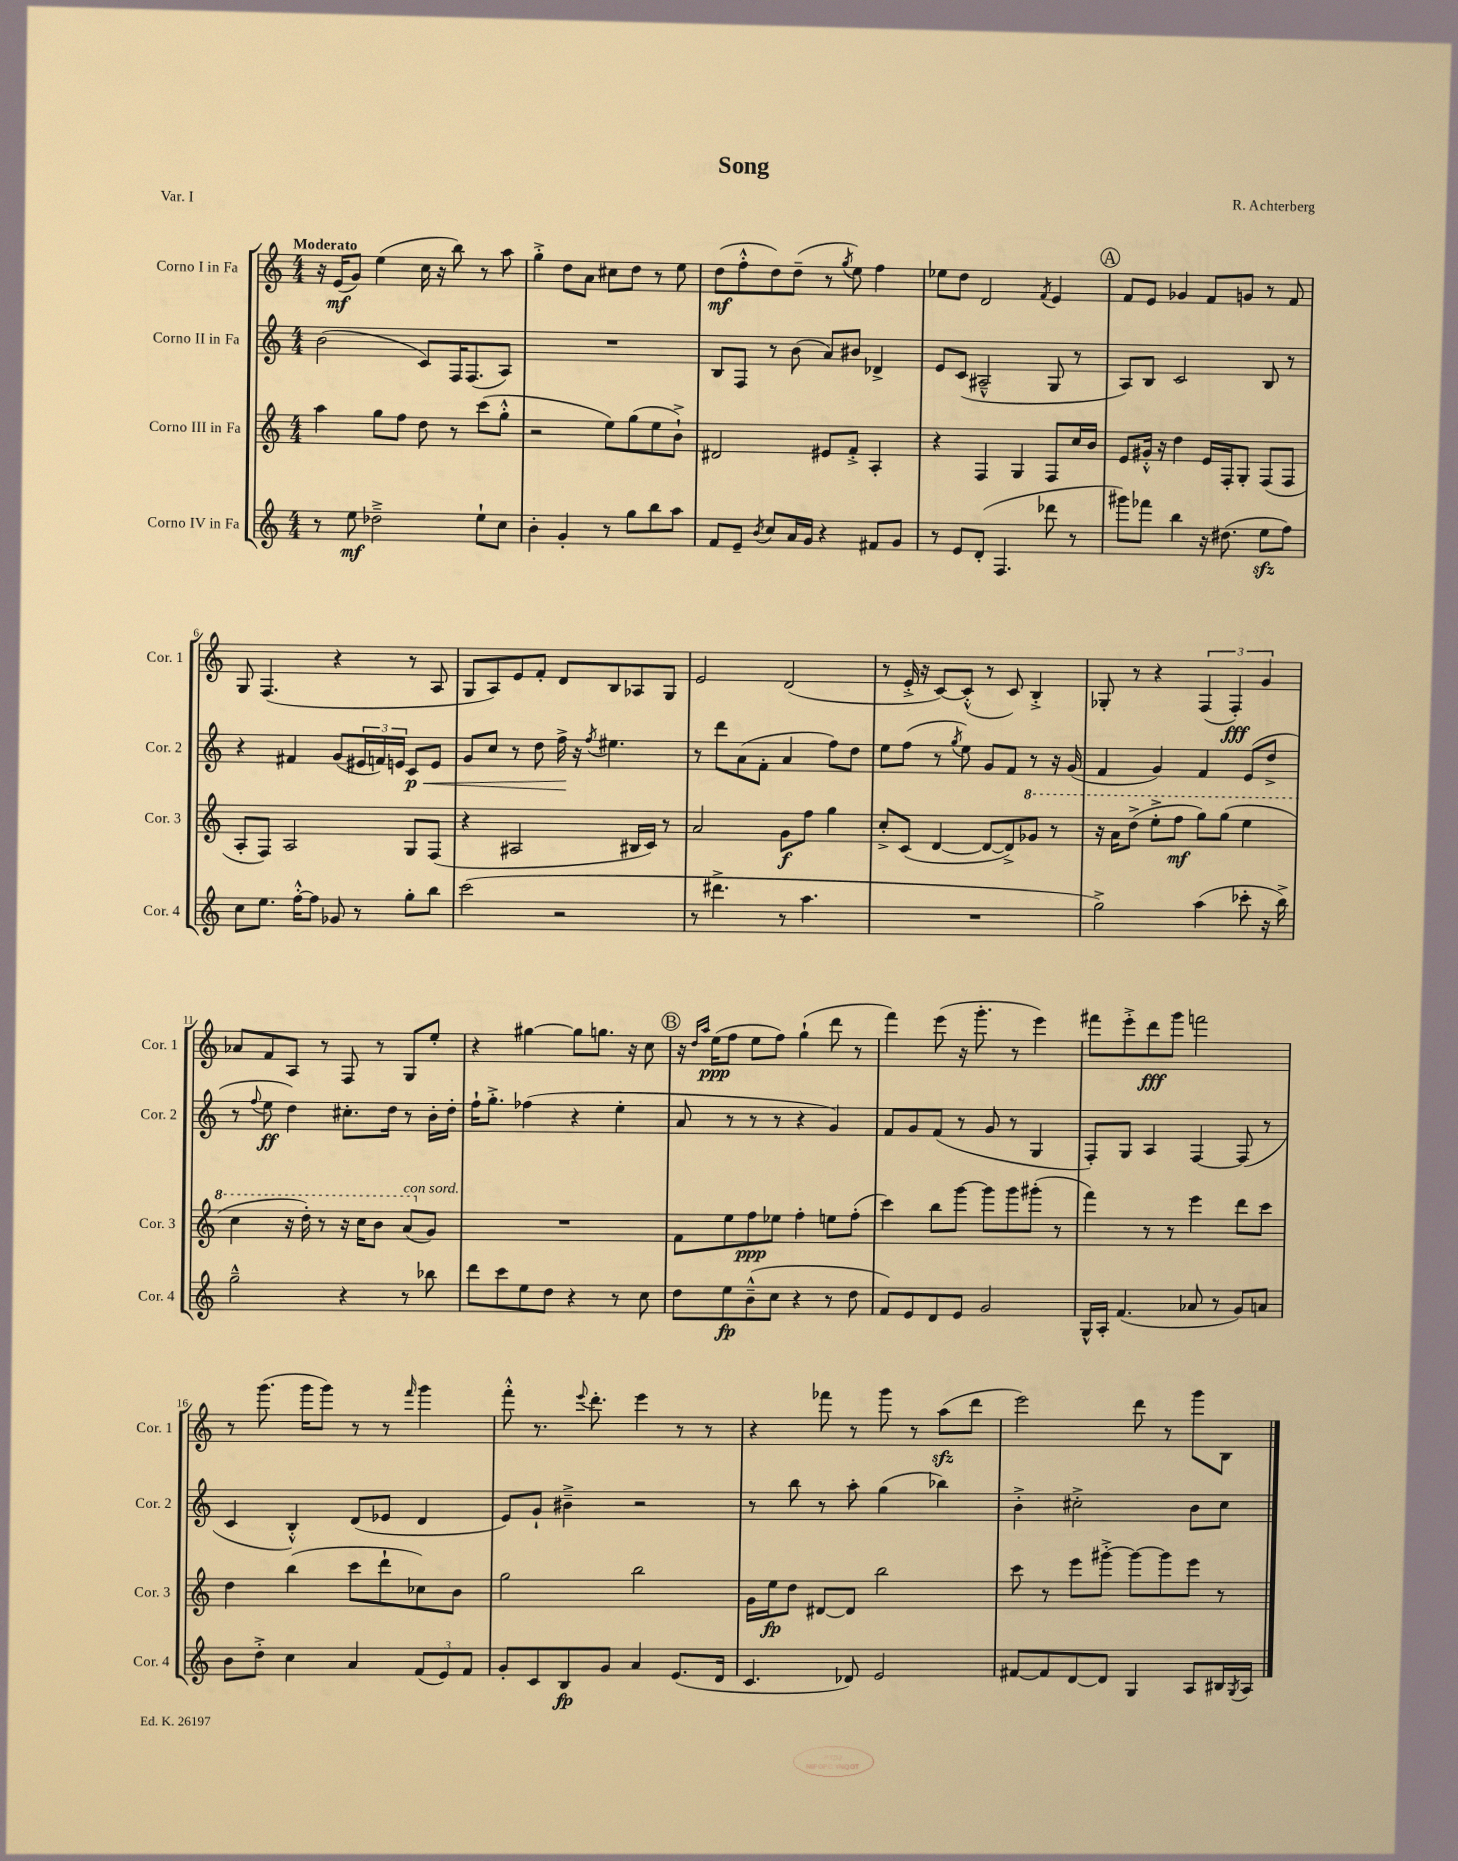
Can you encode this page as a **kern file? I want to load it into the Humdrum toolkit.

**kern	**kern	**kern	**kern
*staff4	*staff3	*staff2	*staff1
*clefG2	*clefG2	*clefG2	*clefG2
*k[]	*k[]	*k[]	*k[]
*M4/4	*M4/4	*M4/4	*M4/4
8r	4aa\	(2b\	16r
.	.	.	(16e/LK
8ee\	.	.	8g/J)
2dd-~^\	8gg\L	.	(4ee\
.	8ff\J	.	.
.	8dd\	8c/L)	16cc\
.	.	.	16r
.	8r	16F/K	8bb\)
.	.	(8.F/	.
8ee`\L	(8ccc\L	.	8r
8cc\J	8gg'^^\J	8A/J)	8aa\
=	=	=	=
4b'\	2r	1r	4gg'^\
4g'/	.	.	8dd\L
.	.	.	8a\J
8r	8ee\L)	.	8cc#\L
8gg\L	(8gg\	.	8dd\J
8bb\	8ee\	.	8r
8aa\J	8b`^\J)	.	8ee\
=	=	=	=
8f/L	2d#/	8B/L	(8dd\L
8e~/J	.	8F/J	8ff'^^\
8qb/	.	.	.
8cc/L	.	8r	8dd\)
16a/L	.	(8b\	(8dd~\J
16g/JJ	.	.	.
4r	8e#/L	8a/L)	8r
.	.	.	8qgg/
.	8f'^/J	8b#/J	8ee\)
8f#/L	4A'/	4d-^/	4ff\
8g/J	.	.	.
=	=	=	=
8r	4r	8e/L	8ee-\L
8e/L	.	(8c/J	8dd\J
(8d'/J	4F/	2A#~^^/	2d/
4.F/	.	.	.
.	4G/	.	.
.	.	.	8qf/
8ddd-\	8F/L	8G/	4e/
8r	16cc/L	8r	.
.	16b/JJ	.	.
=	=	=	=
8ggg#\L)	8e/L	8A/L)	8f/L
8fff-\J	16g#'^^/Jk	8B/J	8e/J
.	16r	.	.
4bb\	4dd\	2c/	4g-/
16r	16e/LL	.	8f/L
(8.dd#\	16F'/J	.	.
.	8G'/J	.	8g/J
8ee\L	(8F/L	8B/	8r
8ff\J)	8F/J	8r	8f/
=	=	=	=
8cc\L	8A'/L	4r	8G/
8.ee\J	8F/J)	.	(4.F/
.	2A/	4f#/	.
[16ff'^^\LK	.	.	.
8ff\]J	.	.	.
8g-/	.	(8g/L	4r
8r	.	24e#/L	.
.	.	24f/)	.
.	.	24e/JJ	.
8gg'\L	8G/L	8c/L	8r
8bb\J	(8F/J	8e/J	8A/
=	=	=	=
(2ccc\	4r	8g/L	8G/L
.	.	8cc/J	8A/)
.	2A#/	8r	8e/
.	.	8dd\	8f'/J
2r	.	16ff^\	8d/L
.	.	16r	.
.	.	8qff/	.
.	.	4.ee#\	8B/
.	16B#/LL	.	8A-/
.	16c/JJ)	.	.
.	8r	.	8G/J
=	=	=	=
8r	2a/	8r	2e/
4.ddd#^\	.	8ddd\L	.
.	.	(8a\	.
.	.	8f'\J	.
8r	8g\L	4a/	(2d/
4.aa\	8ff\J	.	.
.	4gg\	8ff\L)	.
.	.	8dd\J	.
=	=	=	=
1r	8cc'^/L	8ee\L	8r
.	(8c/J	(8ff\J	16e'^/
.	.	.	16r
.	[4d/	8r	[8c/L)
.	.	8qgg/	.
.	.	8ee\)	(8c'^^/]J
.	8d/_L	8g/L	8r
.	8d^/])	8f/J	8c/)
.	8gg-/J	8r	4B'^/
.	8r	16r	.
.	.	(16g/	.
=	=	=	=
2gg^\)	16r	4f/	8G-'/
.	16aa\LK	.	.
.	(8ddd^\J	.	8r
.	8eee'^\L	4g/)	4r
.	8fff\J	.	.
(4aa\	8ggg\L)	4f/	(6F/
.	(8ggg\J	.	.
.	.	.	6F'/)
8ccc-'\	4eee\	(8e/L	.
.	.	.	6g/
16r	.	8dd^/J	.
16bb^\)	.	.	.
=	=	=	=
2gg~^^\	4ccc\	8r	8a-/L
.	.	8qqff/	.
.	.	8ee\	8f/
.	16r	4dd\)	8A/J
.	16ddd'\)	.	.
.	8r	.	8r
4r	16r	8.cc#'\L	8F/
.	16ccc\LK	.	.
.	8bb\J	.	8r
.	.	16dd\Jk	.
8r	(8aa/L	8r	8G/L
8bb-\	8g/J)	16b'\LL	8ee'/J
.	.	16dd'\JJ	.
=	=	=	=
8ddd\L	1r	16ff`\LK	4r
.	.	8.gg'^\J	.
8ccc\	.	.	.
8ee\	.	(4ff-\	[4gg#\
8dd\J	.	.	.
4r	.	4r	8gg#\]L
.	.	.	8.gg\J
8r	.	4ee'\	.
.	.	.	16r
8cc\	.	.	8cc\
=	=	=	=
8dd\L	8f\L	8a/	16r
.	.	.	16qqdd/LL
.	.	.	16qqaa/JJ
.	.	.	(16ee\LK
8ee\	8ee\	8r	8ff\J
(8b~^^\	8ff\	8r	8ee\L
8cc\J	8ee-\J	8r	8ff\J)
4r	4ff'\	4r	(4gg`\
8r	8ee\L	4g/)	8ddd\
8dd\	(8ff'\J	.	8r
=	=	=	=
8f/L)	4ccc\)	8f/L	4fff\)
8e/	.	8g/	.
8d/	8bb\L	(8f/J	(8eee\
8e/J	[8ggg\J	8r	16r
.	.	.	8.ggg'\
2g/	8ggg\]L	8g/	.
.	8ggg\	8r	8r
.	(8ggg#'\J	4G/	4eee\)
.	8r	.	.
=	=	=	=
16G^^/LL	4fff\)	8F'/L)	8fff#\L
16A'/JJ	.	.	.
(4.f/	.	8G/J	8eee'^\
.	8r	4A/	8ddd\
.	8r	.	8ggg\J
8a-/	4eee\	[4F/	2fff\
8r	.	.	.
8g/L)	8ddd\L	(8F/]	.
8a/J	8ccc\J	8r	.
=	=	=	=
8b\L	4dd\	4c/	8r
8dd'^\J	.	.	(8.ggg\
4cc\	(4bb\	4B'^^/)	.
.	.	.	16ggg\LK
.	.	.	8ggg\J)
4a/	8ccc\L	(8d/L	8r
.	8ddd`\	8e-/J	8r
.	.	.	16qqfff/
(12f/L	8cc-\)	4d/	4ggg\
12e/)	.	.	.
.	8b\J	.	.
12f/J	.	.	.
=	=	=	=
8g'/L	2gg\	8e/L)	8fff'^^\
8c/	.	8g`/J	8.r
8B/	.	4b#~^\	.
.	.	.	8qqeee/
.	.	.	8.ddd'\
8g/J	.	.	.
4a/	2bb\	2r	4eee\
(8.e/L	.	.	8r
.	.	.	8r
16d/Jk	.	.	.
=	=	=	=
4.c/	16g\LL	8r	4r
.	16ee\J	.	.
.	8dd\J	8bb\	.
.	[8d#/L	8r	8fff-\
8d-/)	8d#/]J	8aa'\	8r
2e/	2bb\	(4gg\	8ggg\
.	.	.	8r
.	.	4bb-\)	(8aa\L
.	.	.	8ddd\J
=	=	=	=
[8f#/L	8ccc\	4b'^\	2eee\)
8f#/]	8r	.	.
[8d/	8eee\L	2cc#'^\	.
8d/]J	[8ggg#'^\J	.	.
4G/	8ggg#\_L	.	8ddd\
.	8ggg#\]	.	8r
8A/L	8eee\J	8b\L	8ggg\L
16B#/L	8r	8cc#\J	8B\J
8qG/	.	.	.
16A/JJ	.	.	.
==	==	==	==
*-	*-	*-	*-
